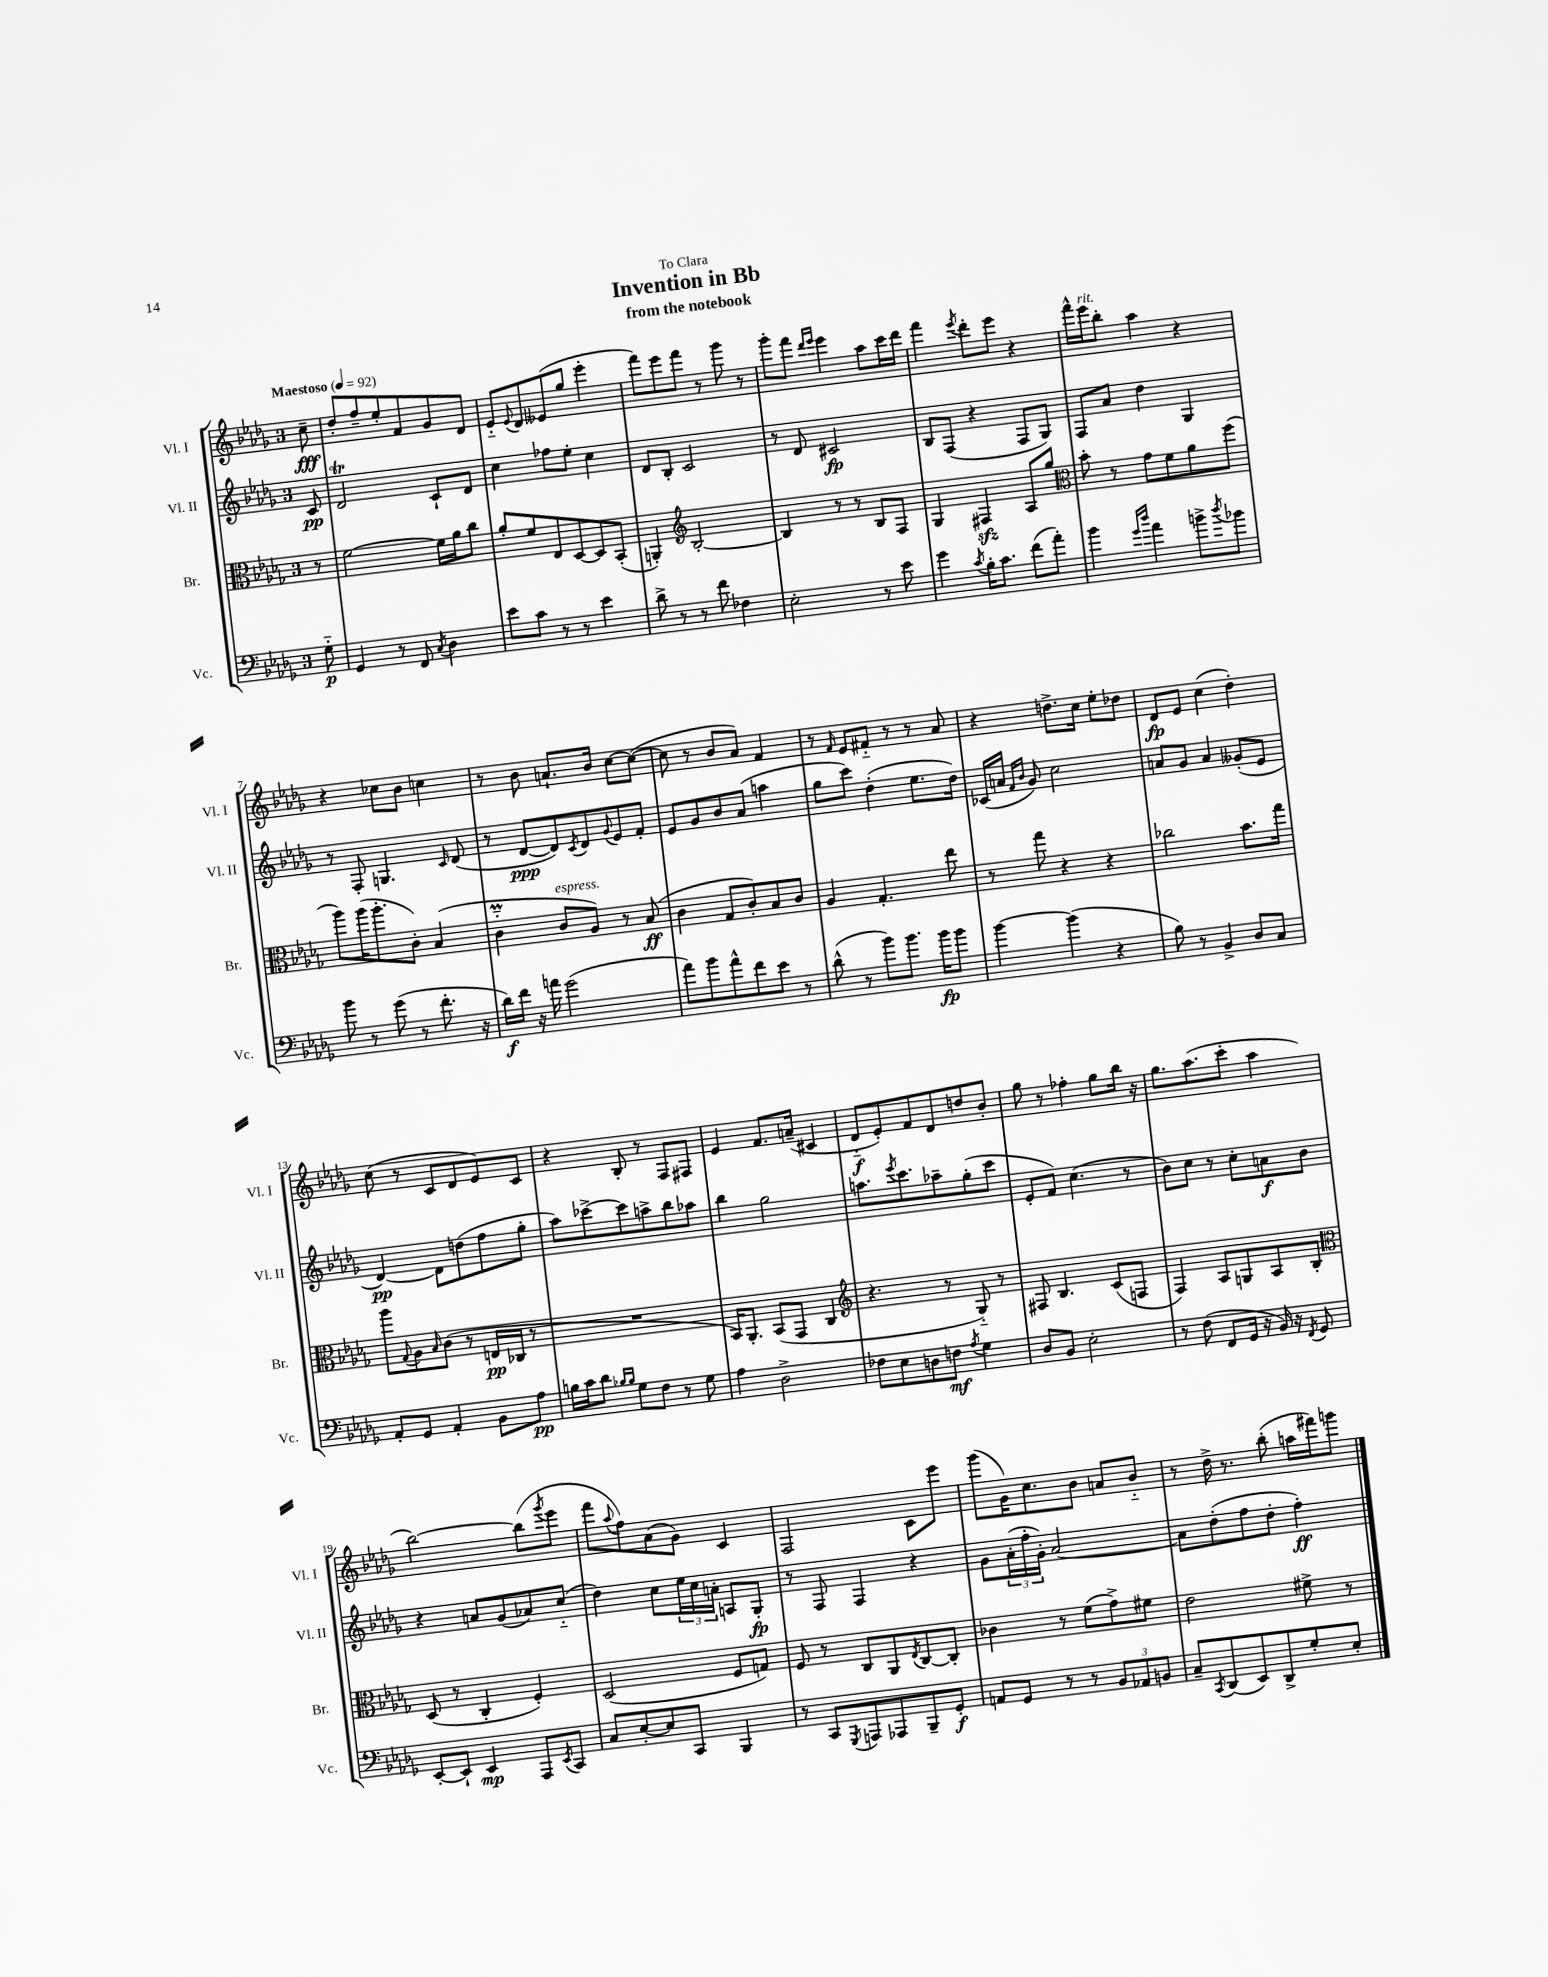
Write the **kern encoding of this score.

**kern	**dynam	**kern	**dynam	**kern	**dynam	**kern	**dynam
*part4	*part4	*part3	*part3	*part2	*part2	*part1	*part1
*staff4	*staff4	*staff3	*staff3	*staff2	*staff2	*staff1	*staff1
*I"Vc.	*	*I"Br.	*	*I"Vl. II	*	*I"Vl. I	*
*I'Vc.	*	*I'Br.	*	*I'Vl. II	*	*I'Vl. I	*
*clefF4	*	*clefC3	*	*clefG2	*	*clefG2	*
*k[b-e-a-d-g-]	*	*k[b-e-a-d-g-]	*	*k[b-e-a-d-g-]	*	*k[b-e-a-d-g-]	*
*M3/4	*	*M3/4	*	*M3/4	*	*M3/4	*
*MM92	*	*MM92	*	*MM92	*	*MM92	*
=	=	=	=	=	=	=	=
!	!	!	!	!	!	!LO:TX:a:B:t=Maestoso	!
8G-\	p	8r	.	8c/	pp	8cc~\	fff
=1	=1	=1	=1	=1	=1	=1	=1
4GG-/	.	[2f\	.	2d-T/	.	8dd-'/L	.
.	.	.	.	.	.	8ff~/	.
8r	.	.	.	.	.	8ee-'/	.
8FF/	.	.	.	.	.	8f/	.
8qC/	.	.	.	.	.	.	.
4D-\	.	16f\LL]	.	8c`/L	.	8g-/	.
.	.	16a-\J	.	.	.	.	.
.	.	8cc\J	.	8d-/J	.	8d-/J	.
=2	=2	=2	=2	=2	=2	=2	=2
8e-\L	.	8a-'/L	.	4cc\	.	8e-/L	.
.	.	.	.	.	.	8qqe-/	.
8c\J	.	8f/	.	.	.	8d-/	.
8r	.	8E-/	.	8ff-X\L	.	(8e--X/	.
8r	.	[8D-/	.	8ee-'\J	.	8gg-/J	.
4e-\	.	8D-/]	.	4cc\	.	4eee-'\	.
.	.	(8BB-'/J	.	.	.	.	.
=3	=3	=3	=3	=3	=3	=3	=3
8d-^\	.	4AAn'/)	.	8d-/L	.	8fff\L)	.
8r	.	.	.	8B-'/J	.	8eee-\	.
*	*	*clefG2	*	*	*	*	*
8r	.	[2B-'/	.	2c/	.	8fff\J	.
8f\	.	.	.	.	.	8r	.
4F-X\	.	.	.	.	.	8ggg-\	.
.	.	.	.	.	.	8r	.
=4	=4	=4	=4	=4	=4	=4	=4
2E-'\	.	4B-/]	.	8r	.	8ggg-'\L	.
.	.	.	.	8d-/	.	8fff\J	.
.	.	.	.	.	.	16qqddd-/LL	.
.	.	.	.	.	.	16qqeee-/JJ	.
.	.	8r	.	2c#X/	fp	4eee-\	.
.	.	8r	.	.	.	.	.
8r	.	8B-/L	.	.	.	8aa-\L	.
8e-\	.	8F/J	.	.	.	16ccc\L	.
.	.	.	.	.	.	16ddd-\JJ	.
=5	=5	=5	=5	=5	=5	=5	=5
4g-\	.	4G-/	.	8B-/L	.	4fff\	.
.	.	.	.	(8F/J	.	.	.
8qc/	.	.	.	.	.	8qeee-/	.
16B-'\KL	.	4F#Xzz/	.	4r	.	8ddd-'\L	.
8.c\J	.	.	.	.	.	.	.
.	.	.	.	.	.	8eee-\J	.
(8f\L	.	8A-/L	.	8F/L	.	4r	.
8a-'\J)	.	8gg-/J	.	8G-/J)	.	.	.
=6	=6	=6	=6	=6	=6	=6	=6
*	*	*clefC3	*	*	*	*	*
4b-\	.	8b-'\	.	8F/L	.	16fff^^\LL	.
!	!	!	!	!	!	!LO:TX:a:i:t=rit.	!
.	.	.	.	.	.	16eee-\J	.
.	.	8r	.	8a-/J	.	8bb-'\J	.
16qqg-/LL	.	.	.	.	.	.	.
16qqdd-/JJ	.	.	.	.	.	.	.
4a-\	.	8g-\L	.	4dd-\	.	4aa-\	.
.	.	8f\	.	.	.	.	.
8bn^\L	.	8a-\	.	4G-/	.	4r	.
8qdd-/	.	.	.	.	.	.	.
8b-X\J	.	(8ff\J	.	.	.	.	.
!!LO:LB:g=z
=7	=7	=7	=7	=7	=7	=7	=7
8b-\	.	8aa-\L)	.	8r	.	4r	.
8r	.	(16aa-\K	.	8F'/	.	.	.
.	.	8.aa-'\	.	.	.	.	.
(8g-\	.	.	.	4.Gn/	.	8cc-X\L	.
8r	.	8c'\J)	.	.	.	8b-\J	.
8.f'\	.	(4B-/	.	.	.	4ccn\	.
.	.	.	.	16qqc/	.	.	.
.	.	.	.	(8d-/	.	.	.
16r	.	.	.	.	.	.	.
=8	=8	=8	=8	=8	=8	=8	=8
16d-\LL)	f	4cm\	.	8r	.	8r	.
16f\JJ	.	.	.	.	.	.	.
16r	.	.	.	[8d-/L	ppp	8b-\	.
16an\	.	.	.	.	.	.	.
!	!	!LO:TX:a:i:t=espress.	!	!	!	!	!
(2g-\	.	8c/L	.	8d-/])	.	8.an`/L	.
.	.	.	.	8qc/	.	.	.
.	.	8A-/J)	.	8d-/	.	.	.
.	.	.	.	.	.	16b-/Jk	.
.	.	.	.	8qqg-/	.	.	.
.	.	8r	.	8e-/	.	[8cc\L	.
.	.	(8B-/	ff	8f'/J	.	(8cc\J_	.
=9	=9	=9	=9	=9	=9	=9	=9
8a-\L)	.	4c\	.	8e-/L	.	8cc\]	.
8b-\	.	.	.	8g-/	.	8r	.
8a-^^\	.	8G-/L	.	8b-/	.	8b-/L	.
8f\	.	8c'/)	.	(8a-/J	.	8a-/J)	.
8e-\J	.	8B-/	.	4aan\	.	4f/	.
8r	.	8c/J	.	.	.	.	.
=10	=10	=10	=10	=10	=10	=10	=10
(8d-^^\	.	4A-/	.	8gg-\L	.	8r	.
.	.	.	.	.	.	16qqf/	.
8r	.	.	.	8ccc\J)	.	8e-/L	.
8b-\L)	.	4.G-'/	.	(4dd-'\	.	8f#X/J	.
8.b-\J	.	.	.	.	.	8r	.
.	.	.	.	8.ee-\L	.	8r	.
16b-\KL	fp	.	.	.	.	.	.
8b-\J	.	8ee-\	.	.	.	8a-/	.
.	.	.	.	16dd-\Jk)	.	.	.
=11	=11	=11	=11	=11	=11	=11	=11
[4b-\	.	8r	.	(16c-X/LL	.	4r	.
.	.	.	.	16an/JJ	.	.	.
.	.	.	.	16qqf/LL	.	.	.
.	.	.	.	16qqb-/JJ	.	.	.
.	.	8gg-\	.	8g-/)	.	.	.
(4b-\]	.	4r	.	2cc\	.	8.ddn^\L	.
.	.	.	.	.	.	16cc\Jk	.
4r	.	4r	.	.	.	8ee-'\L	.
.	.	.	.	.	.	8dd-X\J	.
=12	=12	=12	=12	=12	=12	=12	=12
8B-\)	.	2cc-X\	.	8an/L	.	8d-/L	fp
8r	.	.	.	8g-/J	.	8e-/J	.
4BB-^/	.	.	.	4a/	.	(4cc\	.
8D-/L	.	8.b-\L	.	(8g--X'/L	.	4dd-'\)	.
8C/J	.	.	.	8e-/J	.	.	.
.	.	16gg-\Jk	.	.	.	.	.
!!LO:LB:g=z
=13	=13	=13	=13	=13	=13	=13	=13
8AA-'/L	.	8aa-\L	.	[4d-/)	pp	(8cc\	.
.	.	8qqG-/	.	.	.	.	.
8GG-/J	.	8A-\	.	.	.	8r	.
.	.	16qqB-/	.	.	.	.	.
4AA-'/	.	(8c\J	.	8d-\L]	.	8c/L	.
.	.	8r	.	(8ddn\	.	8d-/	.
8BB-\L	.	16En/LL	pp	8ff\	.	8e-/)	.
.	.	16C-X/JJ	.	.	.	.	.
8A-\J	pp	8r	.	8gg-'\J	.	8c/J	.
=14	=14	=14	=14	=14	=14	=14	=14
16Bn\LL	.	2.r	.	8aa-\L)	.	4r	.
16c\J	.	.	.	.	.	.	.
8d-\J	.	.	.	[8ccc-X^\	.	.	.
16qqB-X/LL	.	.	.	.	.	.	.
16qqB-/JJ	.	.	.	.	.	.	.
8G-\L	.	.	.	8ccc-\]	.	8B-'/	.
8F\J	.	.	.	8aan^\	.	8r	.
8r	.	.	.	8bb-\	.	8F/L	.
8G-\	.	.	.	8aa-X\J	.	8F#X/J	.
=15	=15	=15	=15	=15	=15	=15	=15
4A-\	.	16BB-/KL)	.	4bb-\	.	4e-/	.
.	.	8.AA-'/J	.	.	.	.	.
2D-^\	.	(8BB-/L	.	2gg-\	.	8.f/L	.
.	.	8GG-/J	.	.	.	.	.
.	.	.	.	.	.	(16an~/Jk	.
.	.	4C/	.	.	.	4c#X/	.
=16	=16	=16	=16	=16	=16	=16	=16
*	*	*clefG2	*	*	*	*	*
8F-X\L	.	4.r	.	8.aan\L	.	8d-/L	f
8E-\	.	.	.	.	.	8e-'/)	.
.	.	.	.	8qeee-/	.	.	.
.	.	.	.	8.ccc\	.	.	.
8Dn\	.	.	.	.	.	8f/	.
8Fn\J	mf	8r	.	8aa-X~\	.	8d-/	.
8qA-/	.	.	.	.	.	.	.
4G-\	.	8G-/)	.	(8gg-'\	.	8ddn/	.
.	.	8r	.	8ccc\J	.	8b-'/J	.
=17	=17	=17	=17	=17	=17	=17	=17
8D-/L	.	8F#X/	.	8e-'/L	.	8gg-\	.
8BB-/J	.	4.B-/	.	8f/J)	.	8r	.
2E-'\	.	.	.	(4.cc\	.	4ff-X'\	.
.	.	(8c/L	.	.	.	8gg-\L	.
.	.	8Fn/J	.	8r	.	16bb-\Jk	.
.	.	.	.	.	.	16r	.
=18	=18	=18	=18	=18	=18	=18	=18
8r	.	4F/)	.	8b-\L)	.	8.gg-\L	.
(8F\	.	.	.	8cc\J	.	.	.
.	.	.	.	.	.	(8.aa-\	.
8FF/L	.	8A-/L	.	8r	.	.	.
16GG-/Jk	.	8Gn/	.	8cc'\L	.	8ccc'\J	.
16r	.	.	.	.	.	.	.
16BB-/)	.	8A-/	.	8an\	f	4aa-\	.
16r	.	.	.	.	.	.	.
8qFF/	.	.	.	.	.	.	.
8GG-/	.	8B-'/J	.	8b-\J	.	.	.
!!LO:LB:g=z
=19	=19	=19	=19	=19	=19	=19	=19
*	*	*clefC3	*	*	*	*	*
[8EE-'/L	.	(8D-/	.	4r	.	[2bb-\)	.
8EE-`/J]	.	8r	.	.	.	.	.
4EE-/	mp	4C'/	.	8an/L	.	.	.
.	.	.	.	(8g-/	.	.	.
8AAA-/L	.	4F'/)	.	8a-X/)	.	(8bb-\L]	.
8qEE-/	.	.	.	.	.	8qggg-/	.
8CC/J	.	.	.	(8cc/J	.	8eee-\J	.
=20	=20	=20	=20	=20	=20	=20	=20
8C/L	.	(2D-/	.	4dd-\)	.	8fff\L	.
.	.	.	.	.	.	8qqaa-/	.
[8E-'/	.	.	.	.	.	8ff\)	.
8E-/]	.	.	.	8cc\L	.	(8a-\	.
8CC/J	.	.	.	24ee-\L	.	8g-\J)	.
.	.	.	.	24cc\	.	.	.
.	.	.	.	24an'\JJ	.	.	.
4BBB-/	.	8F/L	.	8An/L	.	4c/	.
.	.	8Gn/J)	.	8G-'/J	fp	.	.
=21	=21	=21	=21	=21	=21	=21	=21
8r	.	8F/	.	8r	.	2F/	.
8CC/L	.	8r	.	8F/	.	.	.
8qGGG-/	.	.	.	.	.	.	.
8AAAn/	.	8C/L	.	4F/	.	.	.
8AAA-X/	.	8AA-/	.	.	.	.	.
.	.	8qE-/	.	.	.	.	.
8BBB-~/	.	[8C/	.	4r	.	8c\L	.
8GG-'/J	f	8C'/J]	.	.	.	8eee-\J	.
=22	=22	=22	=22	=22	=22	=22	=22
8AAn/L	.	4c-X\	.	8g-\L	.	(8ggg-\L	.
8GG-/J	.	.	.	(24a-'\L	.	16g-\K)	.
.	.	.	.	24ff'\	.	.	.
.	.	.	.	.	.	8.cc\	.
.	.	.	.	24g-'\JJ)	.	.	.
8r	.	8r	.	[2a-/	.	.	.
8r	.	(8f\L	.	.	.	8b-\J	.
12BB-/L	.	8g-^\)	.	.	.	8an/L	.
12AA-X/	.	.	.	.	.	.	.
.	.	8f#X\J	.	.	.	8b-/J	.
12BBn/J	.	.	.	.	.	.	.
=23	=23	=23	=23	=23	=23	=23	=23
8C~/L	.	2e-\	.	8a-\L]	.	8r	.
8qCC/	.	.	.	.	.	.	.
(8DD-/	.	.	.	(8dd-'\	.	16dd-^\	.
.	.	.	.	.	.	8.r	.
8EE-/)	.	.	.	8ff\	.	.	.
8DD-^/	.	.	.	8dd-'\J	.	(8bb-'\	.
8G-'/	.	8f#X^\	.	4ff'\)	ff	16aan\LL	.
.	.	.	.	.	.	16fff#X\J)	.
8E-'/J	.	8r	.	.	.	8gggn\J	.
==	==	==	==	==	==	==	==
*-	*-	*-	*-	*-	*-	*-	*-
